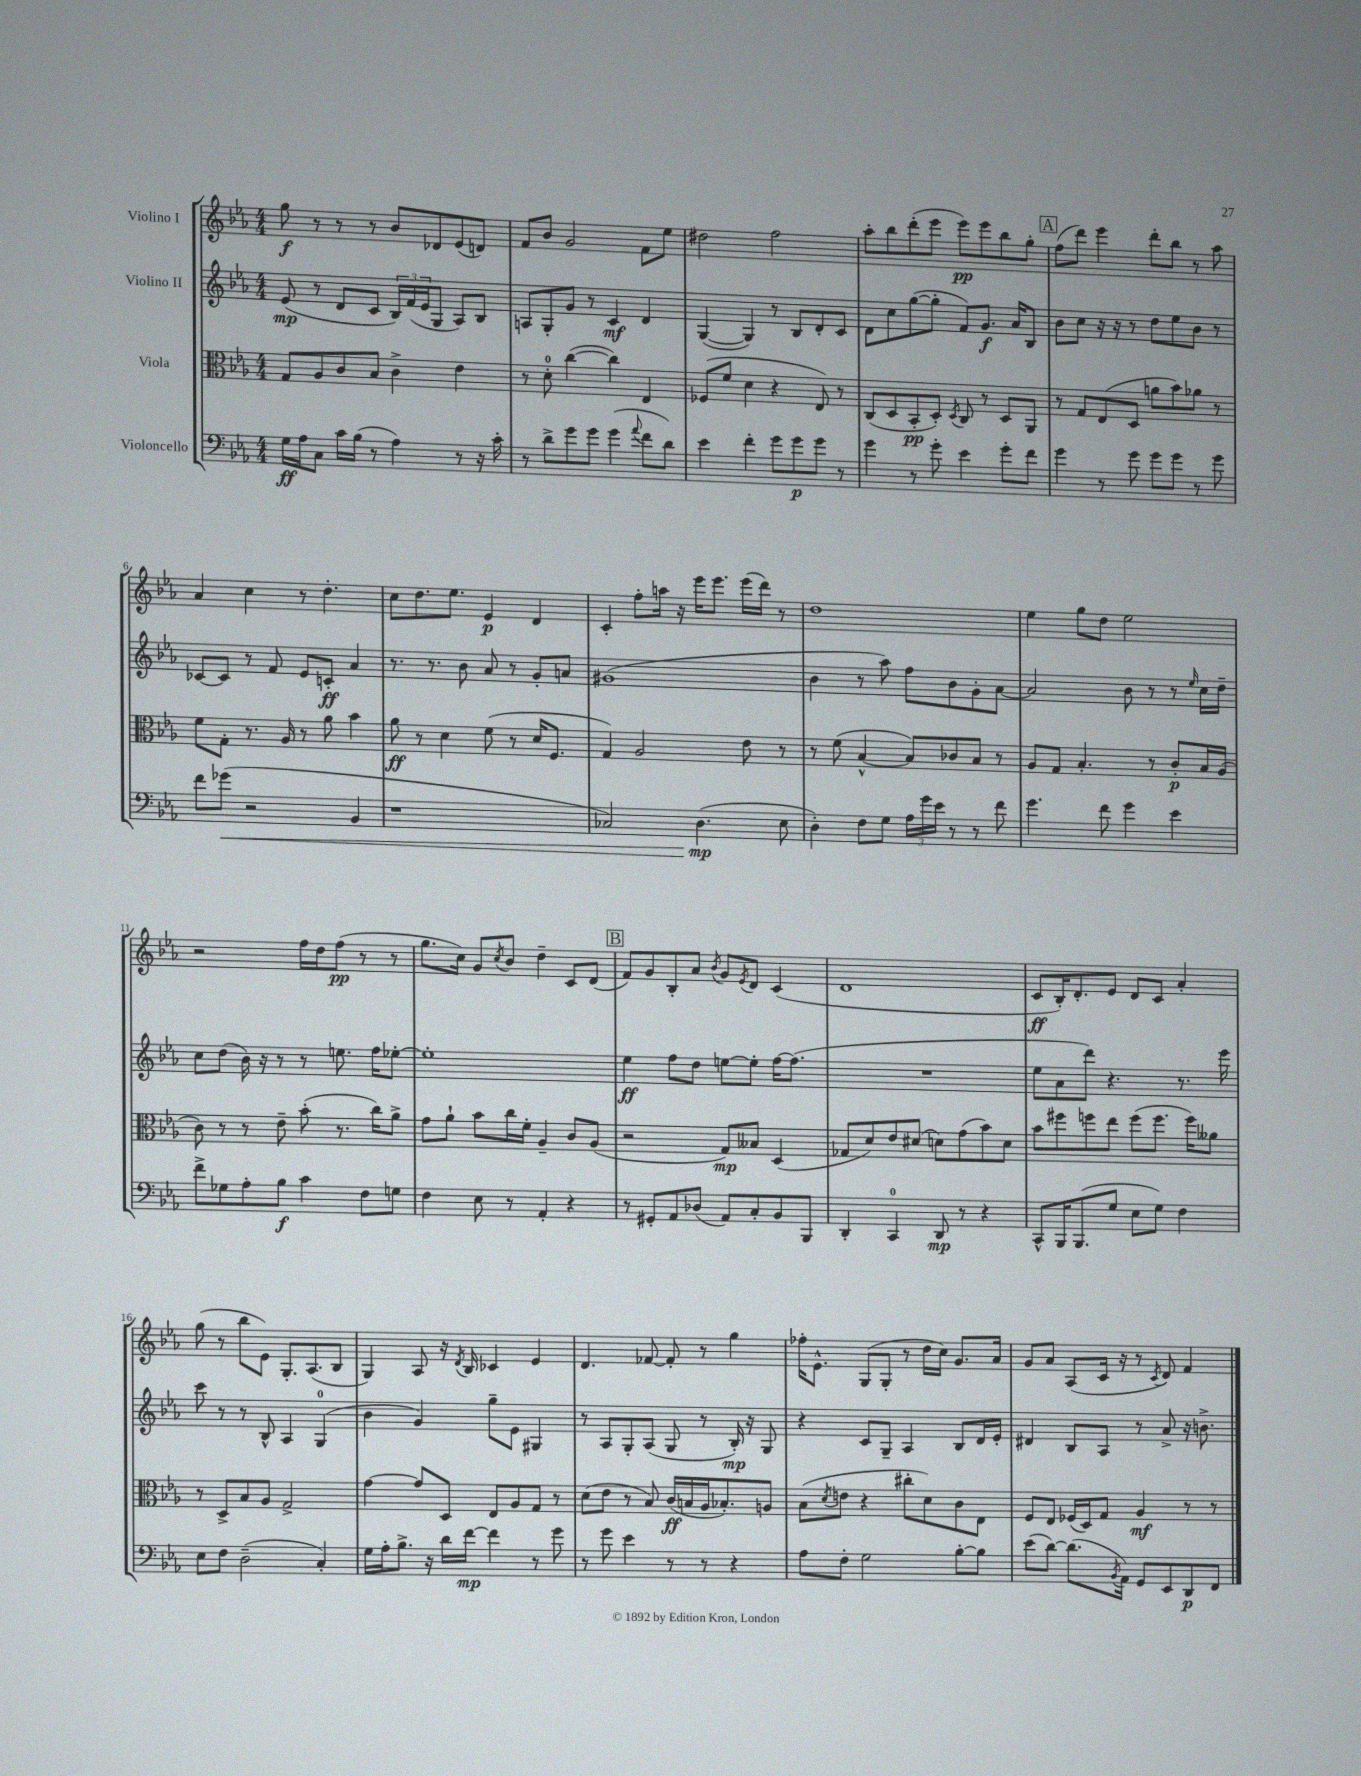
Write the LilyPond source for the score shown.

<<
\new StaffGroup <<
\new Staff = "s0" \with { instrumentName = "Violino I" } {
    \clef treble \key ees \major \numericTimeSignature \time 4/4
    g''8\f r8 r8 r8 bes'8 des'8 ees'8( d'8) |
    f'8 bes'8 g'2 f'8 ees''8 |
    dis''2 f''2 |
    aes''8-. bes''8 d'''8-.( ees'''8 ees'''8\pp) ees'''8 bes''8 g''8-. |
    \mark \markup { \box "A" } f''8( d'''8) ees'''4 d'''8-. bes''8 r8 aes''8 |
    aes'4 c''4 r8 d''4.-. |
    c''8 d''8. ees''8. ees'4\p d'4 |
    c'4-. f''8-. a''16 r16 ees'''16 ees'''8. ees'''16( d'''16) r8 |
    d''1 |
    ees''4 g''8 d''8 ees''2 |
    r2 f''16 d''16 f''8\pp( r8 r8 |
    g''8. c''16) g'8 \acciaccatura { c''8 } bes'8 d''4-- c'8 d'8( |
    \mark \markup { \box "B" } f'8) g'8 bes8-. aes'8 \acciaccatura { bes'8 } g'8 \acciaccatura { ees'8 } d'8 c'4( |
    d'1 |
    c'8\ff bes16-.) d'8.-. ees'8 d'8 c'8 aes'4-. |
    g''8( r8 bes''8 ees'8) g8.-. aes8.( bes8 |
    g4) aes8 r16 \acciaccatura { d'8 } bes16 ces'4 ees'4 |
    d'4. fes'8~ fes'8-. r8 g''4 |
    fes''16-. ees'8.-^ g8( g8-. r8 d''16 c''16) g'8. aes'16 |
    g'8 aes'8 aes8( c'16 r16 r8 \acciaccatura { c'8 } d'8) f'4 \bar "|." |
}
\new Staff = "s1" \with { instrumentName = "Violino II" } {
    \clef treble \key ees \major \numericTimeSignature \time 4/4
    ees'8\mp( r8 d'8 c'8 \tuplet 3/2 { bes16) f'16( ees'16 } g8 aes8) bes8 |
    a8 g8-. g'8 r8 c'4\mf d'4 |
    g4~( g4) r8 bes8 d'8-. c'8 |
    d'8 c''8 g''8~( g''8-. f'8) g'8.\f aes'16 bes8 |
    \mark \markup { \box "A" } bes'8 c''8 r16 r16 r8 d''8 ees''8 bes'8 r8 |
    ces'8~ ces'8 r8 f'8 ees'8 c'8-.\ff aes'4 |
    r8. r8. bes'8 aes'8 r8 g'8-. a'8 |
    gis'1( |
    bes'4 r8 aes''8) f''8 bes'8 g'8-. aes'8~ |
    aes'2 bes'8 r8 r8 \grace { ees''16 } c''16 d''16-- |
    c''8 d''8( bes'16) r16 r8 r8 e''8. f''16 ees''8~-. |
    ees''1-. |
    \mark \markup { \box "B" } ees''4\ff f''8 d''8 e''8~ e''8-. f''16~ f''8.( |
    R1 |
    ees''8 aes'8 d'''8) r4. r8. ees'''16 |
    c'''8 r8 r8 bes8-^ aes4 g4-0( |
    bes'4 g'4) g''8-- ees'8 gis4 |
    r8 aes8 g8-. aes8( g8 r8 bes16-.\mp) r16 g8 |
    r4 c'8 g8-- aes4 bes8 d'16 ees'16-. |
    dis'4 bes8 aes8 r8 aes'8-> r16 b'8.-> \bar "|." |
}
\new Staff = "s2" \with { instrumentName = "Viola" } {
    \clef alto \key ees \major \numericTimeSignature \time 4/4
    g8 aes8 c'8 bes8 c'4-> ees'4 |
    r8 d'8-0-. c''4~( c''4) ees4 |
    fes8( f'8 d'4 r4 ees8) r8 |
    c8( d8 bes,8-.\pp d8-.) \acciaccatura { d8 } c8 r8 d8 aes,8 |
    \mark \markup { \box "A" } r8 g8 ees8( d8 a'8 bes'8) aes'8 r8 |
    f'8 g8-. r8. aes16 r8 aes'8 bes'4 |
    aes'8\ff r8 d'4 f'8( r8 d'16 f8. |
    g4) aes2 ees'8 r8 |
    r8 f'8( bes4~-^ bes8) ces'8 bes8 r8 |
    aes8 g8 bes4.-. r8 c'8-.\p bes16 aes16( |
    c'8) r8 r8 ees'8-- bes'8-.( r8. c''16) aes'8-> |
    g'8 aes'8-! bes'8 c''16 f'16-. aes4-- c'8 aes8( |
    \mark \markup { \box "B" } r2 g8\mp) beses8 d4( |
    ges8 d'8) ees'8 dis'8( d'8) g'8( bes'8) d'8 |
    bes'8 fis''8 f''8 ees''8 f''8( f''8. f''16) aeses'8 |
    r8 d8-> bes8 aes8 g2-> |
    g'4~ g'8 d8 ees8 aes8 g8 r8 |
    d'8( ees'8 r8 bes8) c'16\ff( b16 aes16 bes8.-.) a8 |
    bes8( \acciaccatura { d'8 } e'8 r4 cis''8-. d'8) c'8 ees8 |
    f8 ees8 fes16( d16) g8 aes4\mf r8 r8 \bar "|." |
}
\new Staff = "s3" \with { instrumentName = "Violoncello" } {
    \clef bass \key ees \major \numericTimeSignature \time 4/4
    g16\ff aes16 c8 c'16 bes16( r8 aes4) r8 r16 c'16-. |
    r8 d'8-> g'8 g'8 g'4( \appoggiatura { aes'8 } f'8 d'8) |
    ees'4 f'4-. g'8 g'8\p g'8 r8 |
    g'4 r8 g'8-. ees'4 g'8-. f'8 |
    \mark \markup { \box "A" } g'4 r8 g'8 g'8 g'8 r8 g'8 |
    f'8 ges'8\<( r2 bes,4 |
    r1 |
    ces2) d4.\mp\!( ees8 |
    d4-.) f8 g8 \tuplet 3/2 { aes16 g'16 ees'16 } r8 r8 f'8 |
    g'4. f'8 g'4 ees'4 |
    f'8-> ges8 aes8-. bes8\f c'4 f8 g8 |
    f4 ees8 r8 aes,4-. r4 |
    \mark \markup { \box "B" } r8 gis,8-. aes,8 des8( aes,8) c8-. bes,8 bes,,8 |
    d,4-. c,4-0 d,8\mp r8 r4 |
    c,8-^ bes,,16 bes,,8.( g8 ees8 g8) f4 |
    ees8 f8 d2--( c4-.) |
    g16 aes16-. bes8.-> r16 d'16 f'16~\mp f'4 r8 g'8 |
    r8 g'8 ees'4 r8 r8 r4 |
    aes8 f8-. g2 bes8~-. bes8 |
    ees'8( d'8~) d'8.( \acciaccatura { bes,8 } aes,16) g,8 ees,8 d,8\p f,8 \bar "|." |
}
>>
>>
